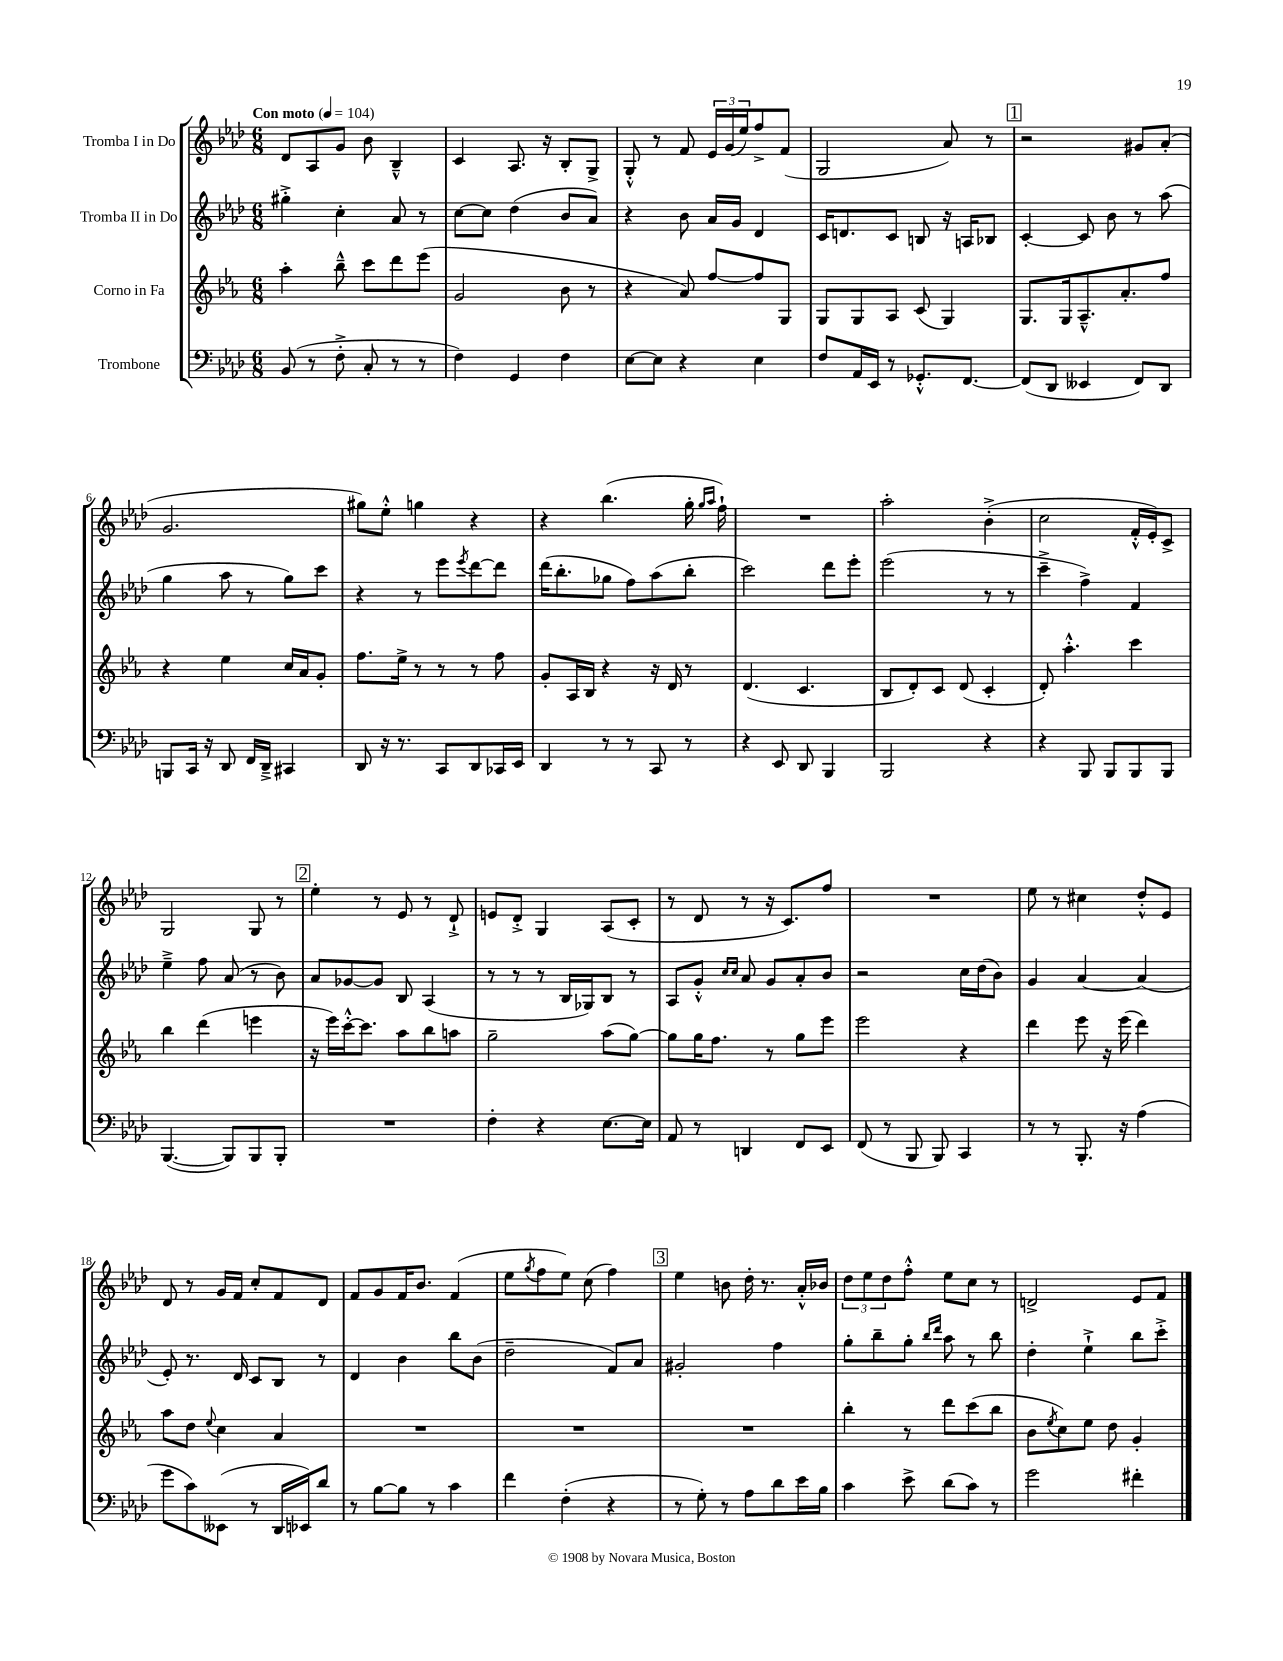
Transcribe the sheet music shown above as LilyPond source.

<<
\new StaffGroup <<
\new Staff = "s0" \with { instrumentName = "Tromba I in Do" } {
    \clef treble \key aes \major \numericTimeSignature \time 6/8 \tempo "Con moto" 4 = 104
    des'8 aes8 g'8 bes'8 bes4---^ |
    c'4 aes8. r16 bes8-. g8-> |
    g8-.-^ r8 f'8 \tuplet 3/2 { ees'16 g'16( ees''16) } f''8-> f'8( |
    g2 aes'8) r8 |
    \mark \markup { \box "1" } r2 gis'8 aes'8-.( |
    g'2. |
    gis''8) ees''8-.-^ g''4 r4 |
    r4 bes''4.( g''16-. \grace { g''16 aes''16 } f''16-!) |
    R2. |
    aes''2-. bes'4-.->( |
    c''2 f'16-.-^ ees'16-.) c'8-> |
    g2 g8 r8 |
    \mark \markup { \box "2" } ees''4-. r8 ees'8 r8 des'8-!-> |
    e'8 des'8-.-> g4 aes8( c'8-. |
    r8 des'8 r8 r16 c'8.) f''8 |
    R2. |
    ees''8 r8 cis''4 des''8-.-^ ees'8 |
    des'8 r8 g'16 f'16 c''8-. f'8 des'8 |
    f'8 g'8 f'16 bes'8. f'4( |
    ees''8 \acciaccatura { g''8 } f''8 ees''8) c''8( f''4) |
    \mark \markup { \box "3" } ees''4 b'8 des''16-. r8. aes'16-.-^ bes'16 |
    \tuplet 3/2 { des''8 ees''8 des''8 } f''8-.-^ ees''8 c''8 r8 |
    d'2-> ees'8 f'8 \bar "|." |
}
\new Staff = "s1" \with { instrumentName = "Tromba II in Do" } {
    \clef treble \key aes \major \numericTimeSignature \time 6/8
    gis''4-.-> c''4-. aes'8 r8 |
    c''8~ c''8 des''4( bes'8 aes'8) |
    r4 bes'8 aes'16 g'16 des'4 |
    c'16 d'8. c'8 b8 r16 a16 bes8 |
    \mark \markup { \box "1" } c'4~-. c'8 bes'8 r8 aes''8( |
    g''4 aes''8 r8 g''8) c'''8 |
    r4 r8 ees'''8 \acciaccatura { ees'''8 } des'''8~ des'''8 |
    des'''16( bes''8.-. ges''8 f''8) aes''8( bes''8-. |
    c'''2) des'''8 ees'''8-. |
    ees'''2( r8 r8 |
    c'''4---> f''4->) f'4 |
    ees''4---> f''8 aes'8( r8 bes'8) |
    \mark \markup { \box "2" } aes'8 ges'8~ ges'8 bes8 aes4( |
    r8 r8 r8 bes16 ges16) bes8 r8 |
    aes8 g'8-.-^ \grace { c''16 c''16 } aes'8 g'8 aes'8-. bes'8 |
    r2 c''16 des''16( bes'8) |
    g'4 aes'4~ aes'4( |
    ees'8-.) r8. des'16 c'8 bes8 r8 |
    des'4 bes'4 bes''8 bes'8( |
    des''2-- f'8) aes'8 |
    \mark \markup { \box "3" } gis'2-. f''4 |
    g''8-. bes''8-- g''8-. \grace { bes''16 des'''16 } aes''8 r8 bes''8 |
    des''4-. ees''4-!-> bes''8 c'''8-.-> \bar "|." |
}
\new Staff = "s2" \with { instrumentName = "Corno in Fa" } {
    \clef treble \key ees \major \numericTimeSignature \time 6/8
    aes''4-. bes''8---^ c'''8 d'''8 ees'''8( |
    g'2 bes'8 r8 |
    r4 aes'8) f''8~ f''8 g8 |
    g8 g8 aes8 c'8( g4) |
    \mark \markup { \box "1" } g8. g16 aes8.---^ aes'8.-. f''8 |
    r4 ees''4 c''16 aes'16 g'8-. |
    f''8. ees''16-> r8 r8 r8 f''8 |
    g'8-. aes16 bes16 r4 r16 d'16 r8 |
    d'4.( c'4. |
    bes8 d'8-.) c'8 d'8( c'4-. |
    d'8-.) aes''4.-.-^ c'''4 |
    bes''4 d'''4( e'''4 |
    \mark \markup { \box "2" } r16 ees'''16) c'''16~-.-^ c'''8. aes''8 bes''8 a''8 |
    g''2-- aes''8( g''8~) |
    g''8 g''16 f''8. r8 g''8 ees'''8 |
    ees'''2 r4 |
    d'''4 ees'''8 r16 ees'''16( d'''4) |
    aes''8 d''8 \appoggiatura { ees''8 } c''4 aes'4 |
    R2. |
    R2. |
    \mark \markup { \box "3" } R2. |
    bes''4-. r8 d'''8 c'''8( bes''8 |
    bes'8 \acciaccatura { ees''8 } c''8) ees''8 d''8 g'4-. \bar "|." |
}
\new Staff = "s3" \with { instrumentName = "Trombone" } {
    \clef bass \key aes \major \numericTimeSignature \time 6/8
    bes,8( r8 f8-.-> c8-. r8 r8 |
    f4) g,4 f4 |
    ees8~ ees8 r4 ees4 |
    f8 aes,16 ees,16 r8 ges,8.-.-^ f,8.~ |
    \mark \markup { \box "1" } f,8( des,8 eeses,4 f,8) des,8 |
    b,,8 c,16 r16 des,8 f,16 des,16---> cis,4 |
    des,8 r16 r8. c,8 des,8 ces,16 ees,16 |
    des,4 r8 r8 c,8 r8 |
    r4 ees,8 des,8 bes,,4 |
    bes,,2 r4 |
    r4 bes,,8 bes,,8 bes,,8 bes,,8 |
    bes,,4.~( bes,,8) bes,,8 bes,,8-. |
    \mark \markup { \box "2" } R2. |
    f4-. r4 ees8.~ ees16 |
    aes,8 r8 d,4 f,8 ees,8 |
    f,8( r8 bes,,8 bes,,8) c,4 |
    r8 r8 bes,,8.-. r16 aes4( |
    g'8 c'8) eeses,8( r8 des,16 ees,16) des'8 |
    r8 bes8~ bes8 r8 c'4 |
    f'4 f4-.( r4 |
    \mark \markup { \box "3" } r8 g8-.) r8 aes8 des'8 ees'16 bes16 |
    c'4 ees'8-> des'8( c'8) r8 |
    g'2 fis'4-. \bar "|." |
}
>>
>>
